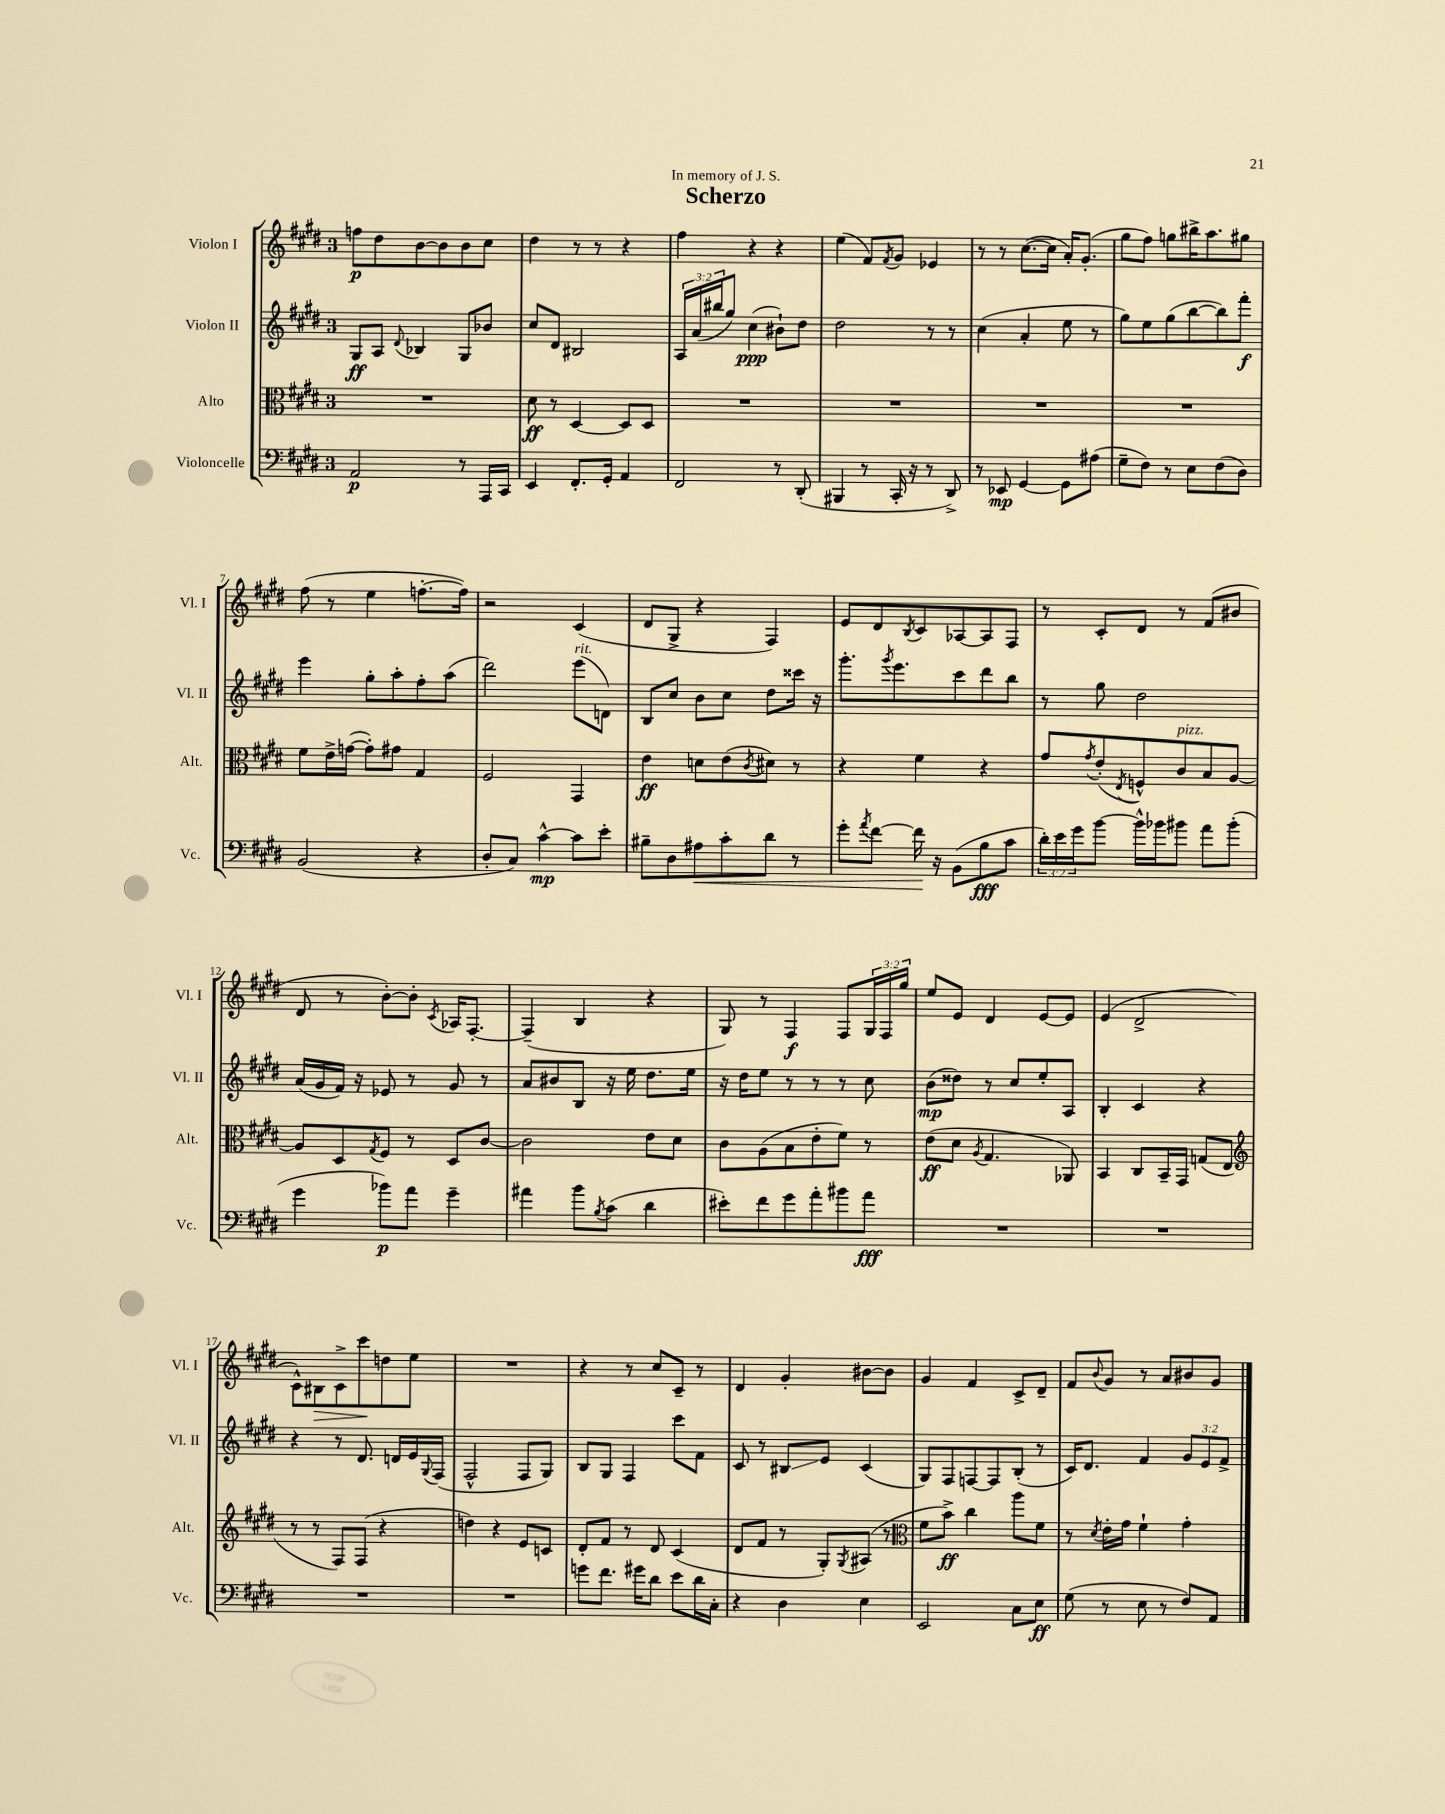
\header { title = "Scherzo" dedication = "In memory of J. S." }
<<
\new StaffGroup <<
\new Staff = "s0" \with { instrumentName = "Violon I" shortInstrumentName = "Vl. I" } {
    \clef treble \key e \major \once \override Staff.TimeSignature.style = #'single-digit \time 3/4 \override Staff.TupletNumber.text = #tuplet-number::calc-fraction-text
    f''8\p dis''8 b'8~ b'8 b'8 cis''8 |
    dis''4 r8 r8 r4 |
    fis''4 r4 r4 |
    e''4( fis'8) \acciaccatura { fis'8 } gis'8 ees'4 |
    r8 r8 cis''8.~( cis''16 a'16-.) gis'8.-.( |
    gis''8 fis''8) g''8 bis''16-> a''8. gis''8 |
    fis''8( r8 e''4 f''8.~-. f''16) |
    r2 cis'4( |
    dis'8 gis8-> r4 fis4) |
    e'8 dis'8 \acciaccatura { b8 } cis'8 aes8~ aes8 fis8 |
    r8 cis'8-. dis'8 r8 fis'8( bis'8 |
    dis'8 r8 b'8~-.) b'8-. \acciaccatura { cis'8 } aes16 fis8.~-. |
    fis4--( b4 r4 |
    gis8) r8 fis4\f fis8 \tuplet 3/2 { gis16 fis16 gis''16 } |
    e''8 e'8 dis'4 e'8~ e'8 |
    e'4( dis'2-> |
    cis'8-^) bis8\> cis'8-> cis'''8\! d''8 e''8 |
    R2. |
    r4 r8 cis''8 cis'8-- r8 |
    dis'4 gis'4-. bis'8~ bis'8 |
    gis'4 fis'4 cis'8-> dis'8-- |
    fis'8 \appoggiatura { b'8 } gis'8 r8 a'8 bis'8 gis'8 \bar "|." |
}
\new Staff = "s1" \with { instrumentName = "Violon II" shortInstrumentName = "Vl. II" } {
    \clef treble \key e \major \once \override Staff.TimeSignature.style = #'single-digit \time 3/4 \override Staff.TupletNumber.text = #tuplet-number::calc-fraction-text
    gis8\ff a8 \appoggiatura { dis'8 } bes4 gis8 bes'8 |
    cis''8 dis'8 bis2 |
    \tuplet 3/2 { a16 a'16( bis''16 } gis''8) cis''4\ppp( bis'8-!) dis''8 |
    dis''2 r8 r8 |
    cis''4( a'4-. e''8 r8 |
    gis''8) e''8 gis''8( b''8~ b''8) fis'''8-.\f |
    e'''4 gis''8-. a''8-. fis''8-. a''8( |
    dis'''2) e'''8^\markup { \italic "rit." }( d'8) |
    b8 cis''8 b'8 cis''8 dis''8 cisis'''16 r16 |
    gis'''8.-. \acciaccatura { gis'''8 } e'''8. cis'''8 dis'''8 b''8 |
    r8 gis''8 dis''2 |
    a'16( gis'16 fis'16) r16 ees'8 r8 gis'8 r8 |
    a'8 bis'8 b8 r16 e''16 dis''8. e''16 |
    r16 dis''16 e''8 r8 r8 r8 cis''8 |
    b'8\mp( disis''8) r8 cis''8 e''8-. a8 |
    b4-. cis'4 r4 |
    r4 r8 dis'8. d'16 e'16 \appoggiatura { gis8 } fis16( |
    fis2-^ fis8 gis8) |
    b8 gis8 fis4 cis'''8 fis'8 |
    cis'8 r8 bis8\glissando e'8 cis'4( |
    gis8) fis8 f8~ f8 b8-.( r8 |
    cis'16) dis'8. fis'4 \tuplet 3/2 { gis'8 e'8 fis'8-> } \bar "|." |
}
\new Staff = "s2" \with { instrumentName = "Alto" shortInstrumentName = "Alt." } {
    \clef alto \key e \major \once \override Staff.TimeSignature.style = #'single-digit \time 3/4
    R2. |
    dis'8\ff r8 dis4~ dis8 dis8 |
    R2. |
    R2. |
    R2. |
    R2. |
    fis'8 e'16-> g'16~( g'8-.) gis'8 gis4 |
    fis2 gis,4 |
    e'4\ff d'8 e'8( \acciaccatura { cis'8 } dis'8) r8 |
    r4 fis'4 r4 |
    gis'8 \acciaccatura { gis'8 } e'8-.( \acciaccatura { e8 } f8-^) cis'8^\markup { \italic "pizz." } b8 a8~ |
    a8 dis8 \acciaccatura { gis8 } fis8 r8 dis8 cis'8~ |
    cis'2 e'8 dis'8 |
    cis'8 a8( b8 e'8-. fis'8) r8 |
    e'8\ff( dis'8 \acciaccatura { a8 } gis4. aes,8) |
    b,4 cis8 b,16-- gis,16 g8( e8 |
    \clef treble r8 r8 fis8) fis8( r4 |
    d''4) r4 e'8 c'8 |
    dis'8-. fis'8 r8 dis'8 cis'4( |
    dis'8 fis'8 r8 gis8-.) \acciaccatura { gis8 } ais8( r8 |
    \clef alto fis'8 b'8->\ff) cis''4 a''8 fis'8 |
    r8 \acciaccatura { dis'8 } e'16-. gis'16 fis'4-! gis'4-. \bar "|." |
}
\new Staff = "s3" \with { instrumentName = "Violoncelle" shortInstrumentName = "Vc." } {
    \clef bass \key e \major \once \override Staff.TimeSignature.style = #'single-digit \time 3/4 \override Staff.TupletNumber.text = #tuplet-number::calc-fraction-text
    a,2\p r8 a,,16 cis,16 |
    e,4 fis,8.-. gis,16-. a,4 |
    fis,2 r8 dis,8-.( |
    bis,,4 r8 cis,16-. r16 r8 dis,8->) |
    r8 ees,8\mp gis,4~ gis,8 ais8( |
    gis8-- fis8) r8 e8 fis8( dis8) |
    b,2( r4 |
    dis8-. cis8) cis'4~-^\mp cis'8 e'8-. |
    bis8-- dis8 ais8\< cis'8-. dis'8 r8 |
    gis'8-. \acciaccatura { a'8 } fis'8~ fis'16\! r16 b,8( b8\fff cis'8 |
    \tuplet 3/2 { dis'16-.) e'16 gis'16 } b'8~ b'16-^ bes'16 bis'8 a'8 bis'8-.( |
    gis'4 bes'8\p) a'8 gis'4-- |
    ais'4 b'8 \acciaccatura { b8 } cis'8( dis'4 |
    eis'8-.) fis'8 gis'8 a'8-. bis'8 a'8\fff |
    R2. |
    R2. |
    R2. |
    R2. |
    g'8 fis'8. gis'16 dis'8 e'8 dis'16 cis16-. |
    r4 dis4 e4 |
    e,2 cis8 e8\ff |
    gis8( r8 e8 r8 fis8) a,8 \bar "|." |
}
>>
>>
